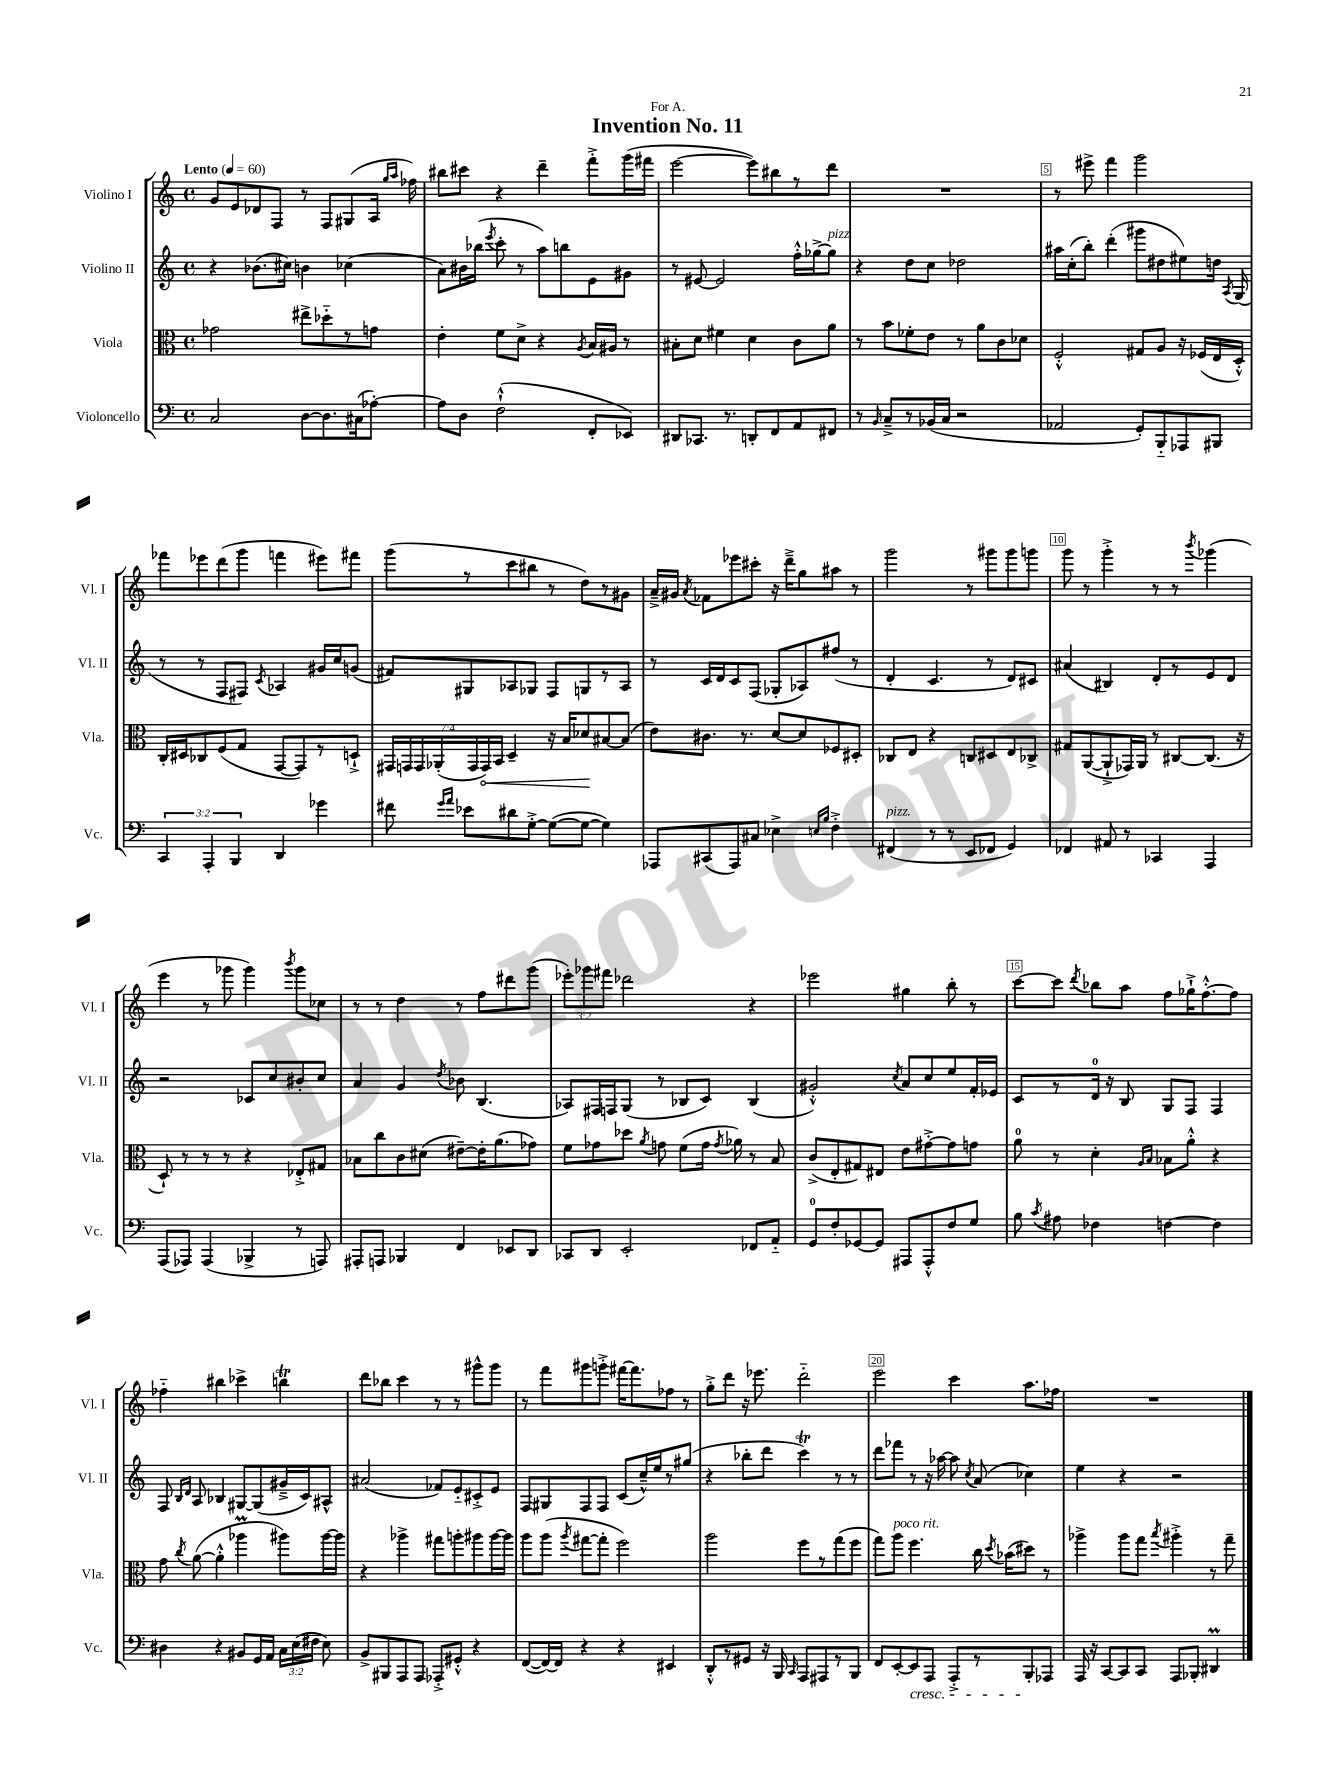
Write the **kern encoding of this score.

**kern	**kern	**kern	**kern
*staff4	*staff3	*staff2	*staff1
*clefF4	*clefC3	*clefG2	*clefG2
*k[]	*k[]	*k[]	*k[]
*M4/4	*M4/4	*M4/4	*M4/4
*met(c)	*met(c)	*met(c)	*met(c)
*MM60	*MM60	*MM60	*MM60
2C	2g-	4r	8g
.	.	.	8e
.	.	(8.b-	8d-
.	.	.	8F
.	.	16cc#)	.
[8D	8ee#^	4b	8r
8.D]	8dd-'~	.	8F
.	8r	(4cc-	(8G#
(16C#	.	.	.
[8A-')	8g	.	16A
.	.	.	16qqgg
.	.	.	16qqaa
.	.	.	16ff-)
=	=	=	=
8A-]	4e'	8a)	8bb#
8D	.	16b#	8ccc#
.	.	(16bb-	.
.	.	8qeee	.
(2F`^^	8f	8ccc'	4r
.	8d^	8r	.
.	4r	8aa)	4ddd~
.	.	8bb	.
.	8qA	.	.
8FF'	16B	8e	8fff'^
.	16A#	.	.
8EE-)	8r	8g#	(16ggg
.	.	.	16fff#
=	=	=	=
8DD#	8B#'	8r	[2eee
8.CC-	8d	[8e#	.
.	4f#	2e#]	.
8.r	.	.	.
8DD'	4d	.	8eee])
8FF	.	.	8bb#
8AA	8c	16ff'^^	8r
.	.	[16gg-^	.
8FF#	8a	8gg-]	8ddd
=	=	=	=
8r	8r	4r	1r
16qqBB	.	.	.
8C~^	8b	.	.
8r	8f-'	8dd	.
(16BB-	8e	8cc	.
16C	.	.	.
2r	8r	2dd-	.
.	8a	.	.
.	8c	.	.
.	8d-	.	.
=	=	=	=
2AA-	2F'^^	16aa#	8r
.	.	(16cc'	.
.	.	8bb')	8eee#^
.	.	(4ddd'	4fff
8GG')	8G#	8ggg#	2ggg
8BBB'~	8A	8dd#	.
8AAA-	16r	8ee#)	.
.	(16F-	.	.
8BBB#	16E	16dd	.
.	.	8qA	.
.	16D'^^)	(16G	.
=	=	=	=
6CC	16C'	8r	8fff-
.	16D#	.	.
.	8C-	8r	8eee-
6AAA'	.	.	.
.	(8F	8F	(8ddd
6BBB	.	.	.
.	8G	8F#)	8ggg
.	.	8qc	.
4DD	[8GG	4A-	4fff
.	8GG])	.	.
4g-	8r	16g#	8eee#)
.	.	16cc	.
.	8D`^	(8g	8fff#
=	=	=	=
8f#	28GG#	8f#)	(8ggg
.	28GG	.	.
.	28GG	.	.
.	(28AA-'	.	.
16qqg	.	.	.
16qqa	.	.	.
8e-	.	8G#	8r
.	28GG	.	.
.	28GG)	.	.
.	28BB	.	.
8d#	4D~	8A-	8ccc
[8G'^	.	8G-	8bb#
(8G_	16r	8F	8r
.	16B	.	.
8G_	8d-	8G	8dd)
4G])	[8B#	8r	8r
.	(8B#]	8A-	8g#
=	=	=	=
8AAA-	8e)	8r	16a~^
.	.	.	16g#
.	.	.	8qa
(8CC#	8.c#	16c	8f-
.	.	16d	.
8AAA-)	.	8c	8eee-
.	8.r	.	.
8C#	.	(8F	8ccc#'
4E-^	[8d	8G-'	16r
.	.	.	16ddd~^
.	8d]	8A-)	8gg
16qqE	.	.	.
16qqB	.	.	.
4F'^	8F-	(8ff#	8aa#
.	8D#'	8r	8r
=	=	=	=
(4FF#	8C-	4d'	2ggg
.	8E	.	.
8r	4r	4.c	.
8r	.	.	.
8EE	8C	.	8r
8FF-	8D#	8r	8ggg#
4GG)	8E	8d)	8ggg#
.	8C-^	8c#	8ggg
=	=	=	=
4FF-	8G#	(4a#	8ggg
.	([8AA	.	8r
8AA#	8AA`^]	4B#)	4ggg'^
8r	16GG-)	.	.
.	16AA	.	.
4CC-	8r	8d'	8r
.	[8C#	8r	8r
.	.	.	8qbbb
4AAA	(8.C#]	8e	(4ggg-
.	.	8d	.
.	16r	.	.
=	=	=	=
(8AAA	8D`)	2r	4eee
8AAA-)	8r	.	.
(4AAA-	8r	.	8r
.	8r	.	8ggg-
4BBB-^	4r	8c-	4ggg-)
.	.	8cc	.
.	.	.	8qbbb
8r	8E-'^	8b#'	8ggg-
8AAA)	8G#	8cc	8cc-
=	=	=	=
8AAA#'	8B-	4a	8r
8AAA	8cc	.	8r
4BBB-	8c	4g	4dd
.	(8d#	.	.
.	.	8qdd	.
4FF	[8e#~)	8b-	8r
.	16e#']	(4.B	8ff
.	(8.a	.	.
8EE-	.	.	8ddd#
8DD	8g-)	.	(8ggg
=	=	=	=
8CC-	8f	8A-)	12eee-')
.	.	.	12ggg-
8DD	8g-	16F#	.
.	.	.	12fff#
.	.	16F	.
2EE'	8dd-	(8G	2ddd-
.	8qa	.	.
.	8g	8r	.
.	(8f	8B-	.
.	16g	8c)	.
.	8qg	.	.
.	16a-)	.	.
8FF-	8r	(4B-	4r
8AA'~	8B	.	.
=	=	=	=
8GG	(8c^	2g#'^^)	2eee-
8F'	8E'	.	.
[8GG-	8G#)	.	.
8GG-]	8E#	.	.
.	.	8qcc	.
8AAA#	8e	8a	4gg#
8AAA#'^^	[8g#'^	8cc	.
8F	8g#]	8ee	8bb'
8G	8g	16f'	8r
.	.	16e-	.
=	=	=	=
8B	8a	8c	[8ccc
8qc	.	.	.
8A#	8r	8r	8ccc]
.	.	.	8qddd
4F-	4d'	16d	8bb-
.	.	16r	.
.	.	8B	8aa
.	16qqA	.	.
.	16qqB	.	.
[4F	8B-	8G	8ff
.	8a'^^	8F	16gg-`^
.	.	.	[8.ff'^^
4F]	4r	4F	.
.	.	.	8ff]
=	=	=	=
4D#	8g	8F	4ff-'~
.	.	16qqB	.
.	8qcc	16qqd	.
.	([8a	8A	.
4r	4a'^^]	4B-	4bb#
8BB#	4aa-	[8G#	4ccc-^
16GG	.	(8G#]	.
16AA	.	.	.
24C	8aa#)	16g#~^	4bb
(24E	.	.	.
.	.	16c)	.
24F#	.	.	.
8E)	[16aa#	8A#^^	.
.	16aa#]	.	.
=	=	=	=
8BB^	4r	(2a#	8ddd
8BBB#	.	.	8bb-
8AAA	4aa-^	.	4ccc
8AAA	.	.	.
8AAA-'^	8gg#	8f-)	8r
8GG#'^^	8aa'	8e'~	8r
4r	8aa#	8c#'^	8ggg#^^
.	[16aa#	8e	8ggg#
.	16aa#]	.	.
=	=	=	=
([8FF	8aa	8F	8r
16FF_)	(8aa	8G#	8fff
16FF]	.	.	.
.	8qaa	.	.
4r	[8gg#	8F	8ggg#
.	8gg#']	8F	8ggg'^
4r	2ff)	(8c	[16fff#
.	.	.	8.fff#]
.	.	16cc~^^)	.
.	.	16ee	.
4EE#	.	8r	8ff-
.	.	(8gg#	8r
=	=	=	=
8DD'^^	2aa	4r	8gg'^
8r	.	.	8ddd
8GG#	.	8bb-'	16r
.	.	.	8.eee-
16r	.	8ddd	.
16BBB	.	.	.
16qqCC	.	.	.
8AAA	8ff	4ccc)	2ddd'~
8AAA#	8r	.	.
8r	(8gg	8r	.
8BBB	8ff	8r	.
=	=	=	=
8FF	8gg)	8ddd	2eee
[8EE'	8aa	8fff-	.
8EE]	4.ff	8r	.
8AAA	.	16r	.
.	.	[16aa-	.
8AAA'^	.	8aa-]	4ccc
.	.	8qcc	.
8r	16cc	(8a	.
.	8qdd	.	.
.	(16b-	.	.
8BBB'	8dd#)	4cc-)	8.aa
8AAA-	8r	.	.
.	.	.	16ff-
=	=	=	=
16AAA	4aa-^	4ee	1r
16r	.	.	.
[8CC	.	.	.
8CC]	8aa-	4r	.
8CC	8gg	.	.
.	8qbb	.	.
8AAA	4aa#'^	2r	.
8BBB-'	.	.	.
4DD#	8r	.	.
.	8gg~	.	.
==	==	==	==
*-	*-	*-	*-
